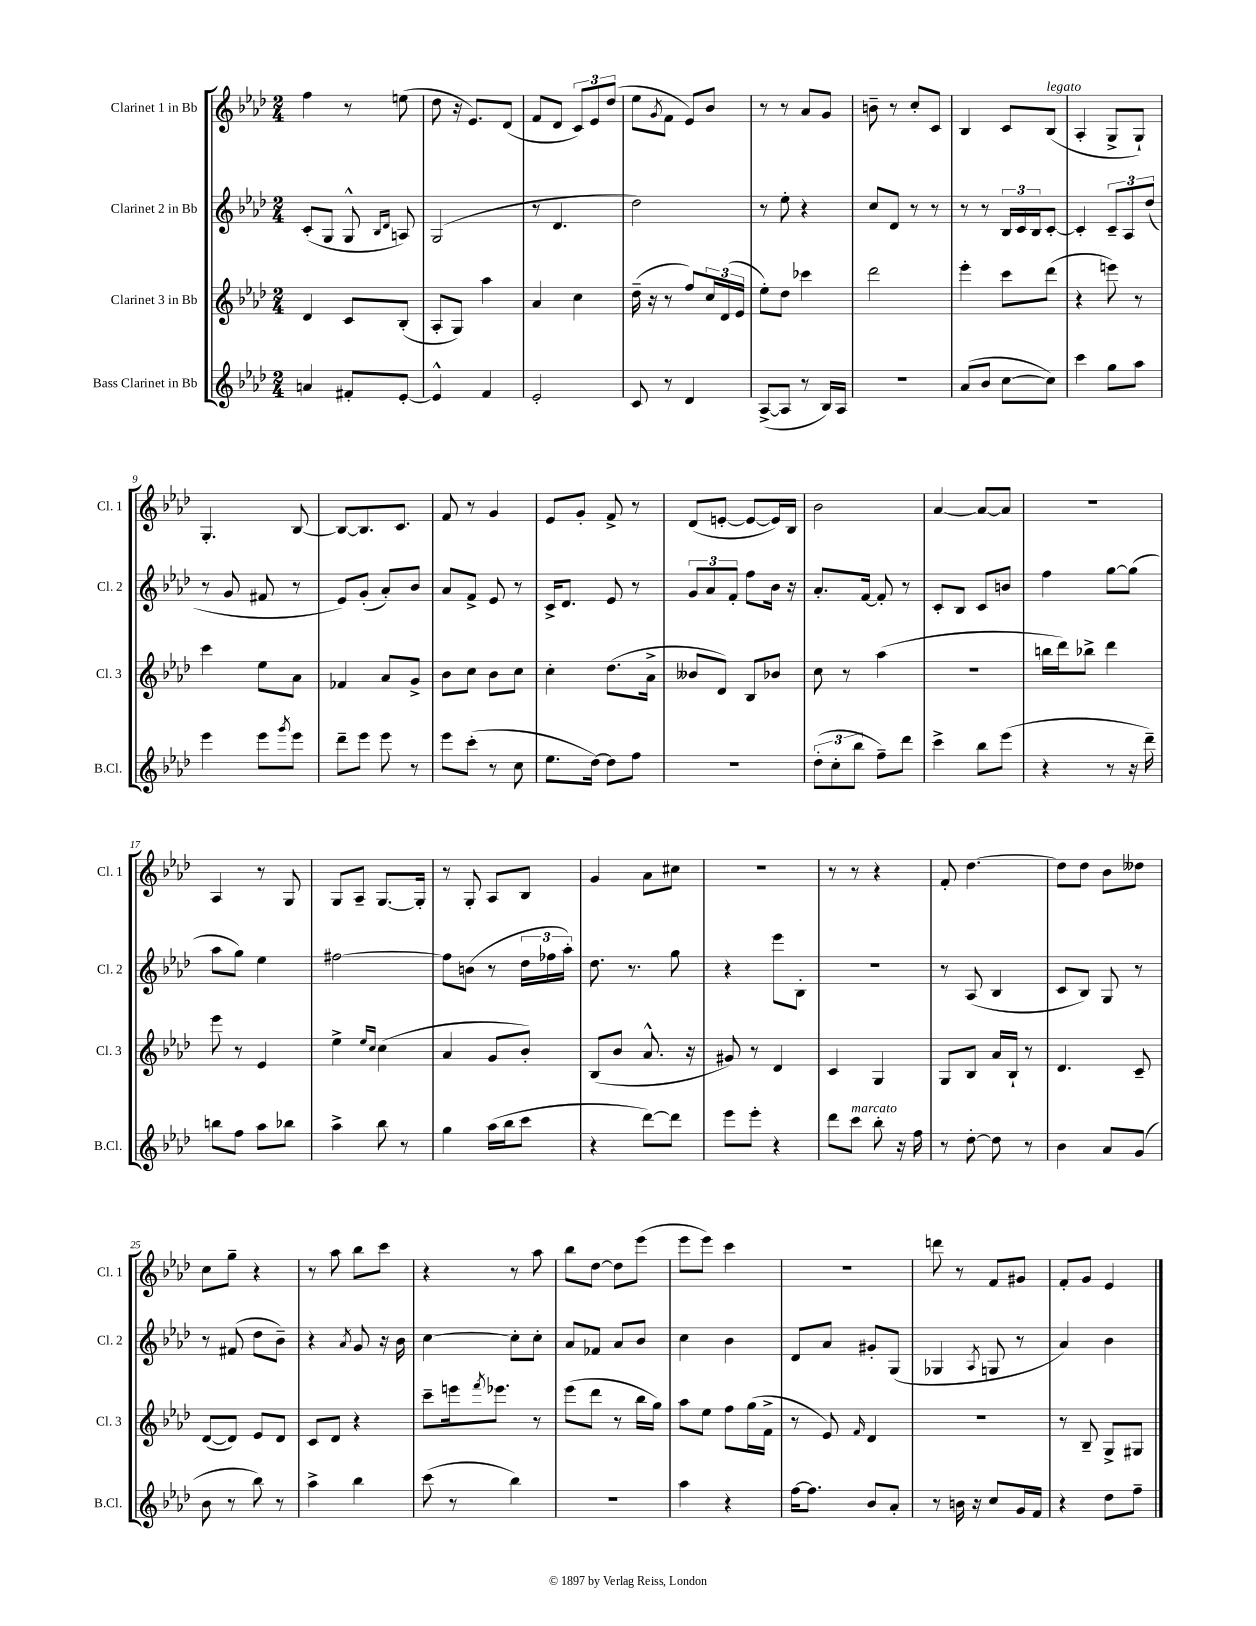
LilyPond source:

<<
\new StaffGroup <<
\new Staff = "s0" \with { instrumentName = "Clarinet 1 in Bb" shortInstrumentName = "Cl. 1" } {
    \clef treble \key aes \major \numericTimeSignature \time 2/4
    f''4 r8 e''8( |
    des''8 r16 ees'8.) des'8( |
    f'8 des'8 \tuplet 3/2 { c'8) ees'8 des''8( } |
    ees''8 \acciaccatura { g'8 } f'8 ees'8) bes'8 |
    r8 r8 aes'8 g'8 |
    b'8-- r8 c''8-. c'8 |
    bes4 c'8 bes8^\markup { \italic "legato" }( |
    aes4-. g8-> g8-!) |
    g4.-. bes8~ |
    bes8~ bes8. c'8. |
    f'8 r8 g'4 |
    ees'8 g'8-. f'8-> r8 |
    des'8( e'8~-. e'8~ e'16) bes16 |
    bes'2 |
    aes'4~ aes'8~ aes'8 |
    R2 |
    aes4 r8 g8 |
    g8 aes8-- g8.~ g16-. |
    r8 g8-. aes8 bes8 |
    g'4 aes'8 cis''8 |
    R2 |
    r8 r8 r4 |
    f'8-. des''4.~ |
    des''8 des''8 bes'8 deses''8 |
    c''8 g''8-- r4 |
    r8 aes''8 bes''8 c'''8 |
    r4 r8 aes''8 |
    bes''8 des''8~ des''8 ees'''8( |
    ees'''8 ees'''8) c'''4 |
    R2 |
    d'''8 r8 f'8 gis'8 |
    f'8-. g'8 ees'4 \bar "|." |
}
\new Staff = "s1" \with { instrumentName = "Clarinet 2 in Bb" shortInstrumentName = "Cl. 2" } {
    \clef treble \key aes \major \numericTimeSignature \time 2/4
    c'8-.( g8 g8-^ \grace { bes16 des'16 } a8) |
    g2( |
    r8 des'4. |
    des''2) |
    r8 ees''8-. r4 |
    c''8 des'8 r8 r8 |
    r8 r8 \tuplet 3/2 { bes16 c'16 bes16 } c'8~-. |
    c'4-. \tuplet 3/2 { c'8-- aes8 des''8( } |
    r8 g'8 fis'8 r8 |
    ees'8) g'8-.( aes'8-.) bes'8 |
    aes'8 f'8-> ees'8 r8 |
    c'16-> des'8. ees'8 r8 |
    \tuplet 3/2 { g'8 aes'8 f'8-. } f''8 bes'16 r16 |
    aes'8.-. f'16~ f'8-. r8 |
    c'8-. bes8 c'8 b'8 |
    f''4 g''8~ g''8( |
    aes''8 g''8) ees''4 |
    fis''2~ |
    fis''8 b'8( r8 \tuplet 3/2 { des''16 fes''16 aes''16-.) } |
    des''8. r8. g''8 |
    r4 ees'''8 bes8-. |
    R2 |
    r8 aes8( bes4 |
    c'8 bes8) g8 r8 |
    r8 fis'8( des''8 bes'8--) |
    r4 \acciaccatura { aes'8 } g'8 r16 bes'16 |
    c''4~ c''8-. c''8-. |
    aes'8 fes'8 aes'8 bes'8 |
    c''4 bes'4 |
    des'8 aes'8 gis'8-. g8( |
    ges4 \acciaccatura { aes8 } g8 r8 |
    aes'4) bes'4 \bar "|." |
}
\new Staff = "s2" \with { instrumentName = "Clarinet 3 in Bb" shortInstrumentName = "Cl. 3" } {
    \clef treble \key aes \major \numericTimeSignature \time 2/4
    des'4 c'8 bes8-.( |
    aes8-. g8) aes''4 |
    aes'4 c''4 |
    des''16--( r16 r8 f''8) \tuplet 3/2 { c''16 des'16( ees'16 } |
    ees''8-.) des''8 ces'''4 |
    des'''2 |
    ees'''4-. c'''8 des'''8( |
    r4 e'''8) r8 |
    c'''4 ees''8 aes'8 |
    fes'4 aes'8 g'8-> |
    bes'8 c''8 bes'8 c''8 |
    c''4-. des''8.( aes'16-> |
    beses'8 des'8) bes8 bes'8 |
    c''8 r8 aes''4( |
    r2 |
    b''16 des'''16) bes''8-> des'''4 |
    ees'''8 r8 ees'4 |
    ees''4-> \grace { ees''16 c''16 } c''4( |
    aes'4 g'8 bes'8-.) |
    bes8( bes'8 aes'8.-^ r16 |
    gis'8) r8 des'4 |
    c'4 g4 |
    g8 bes8 aes'16 bes16-! r8 |
    des'4. c'8-- |
    des'8~( des'8) ees'8 des'8 |
    c'8 des'8 r4 |
    c'''8-- e'''16 \acciaccatura { f'''8 } ees'''8. r8 |
    ees'''8( des'''8 r8 bes''16 g''16) |
    aes''8 ees''8 f''8 g''16( f'16-> |
    r8 ees'8) \grace { f'16 } des'4 |
    R2 |
    r8 bes8-- g8-> gis8 \bar "|." |
}
\new Staff = "s3" \with { instrumentName = "Bass Clarinet in Bb" shortInstrumentName = "B.Cl." } {
    \clef treble \key aes \major \numericTimeSignature \time 2/4
    a'4 fis'8-. ees'8~-. |
    ees'4-^ f'4 |
    ees'2-. |
    c'8 r8 des'4 |
    aes8~->( aes8 r8 bes16) aes16 |
    R2 |
    aes'8( bes'8 c''8~ c''8) |
    c'''4 g''8 aes''8 |
    ees'''4 ees'''8 \acciaccatura { g'''8 } ees'''8 |
    des'''8-- ees'''8 ees'''8 r8 |
    ees'''8 c'''8-.( r8 c''8 |
    ees''8. des''16~) des''8 f''8 |
    r2 |
    \tuplet 3/2 { des''8-.( c''8-. bes''8 } f''8--) des'''8 |
    c'''4-> bes''8 ees'''8( |
    r4 r8 r16 des'''16--) |
    b''8 f''8 aes''8 bes''8 |
    aes''4-> bes''8 r8 |
    g''4 aes''16( bes''16 c'''8 |
    r4 des'''8~) des'''8 |
    ees'''8 ees'''8-. r4 |
    des'''8 c'''8^\markup { \italic "marcato" } bes''8-. r16 f''16 |
    r8 des''8~-. des''8 r8 |
    bes'4 aes'8 g'8( |
    bes'8 r8 bes''8) r8 |
    aes''4-> bes''4 |
    c'''8( r8 bes''4) |
    r2 |
    aes''4 r4 |
    f''16~ f''8. bes'8 aes'8-. |
    r8 b'16 r16 c''8 g'16 f'16 |
    r4 des''8 f''8-- \bar "|." |
}
>>
>>
